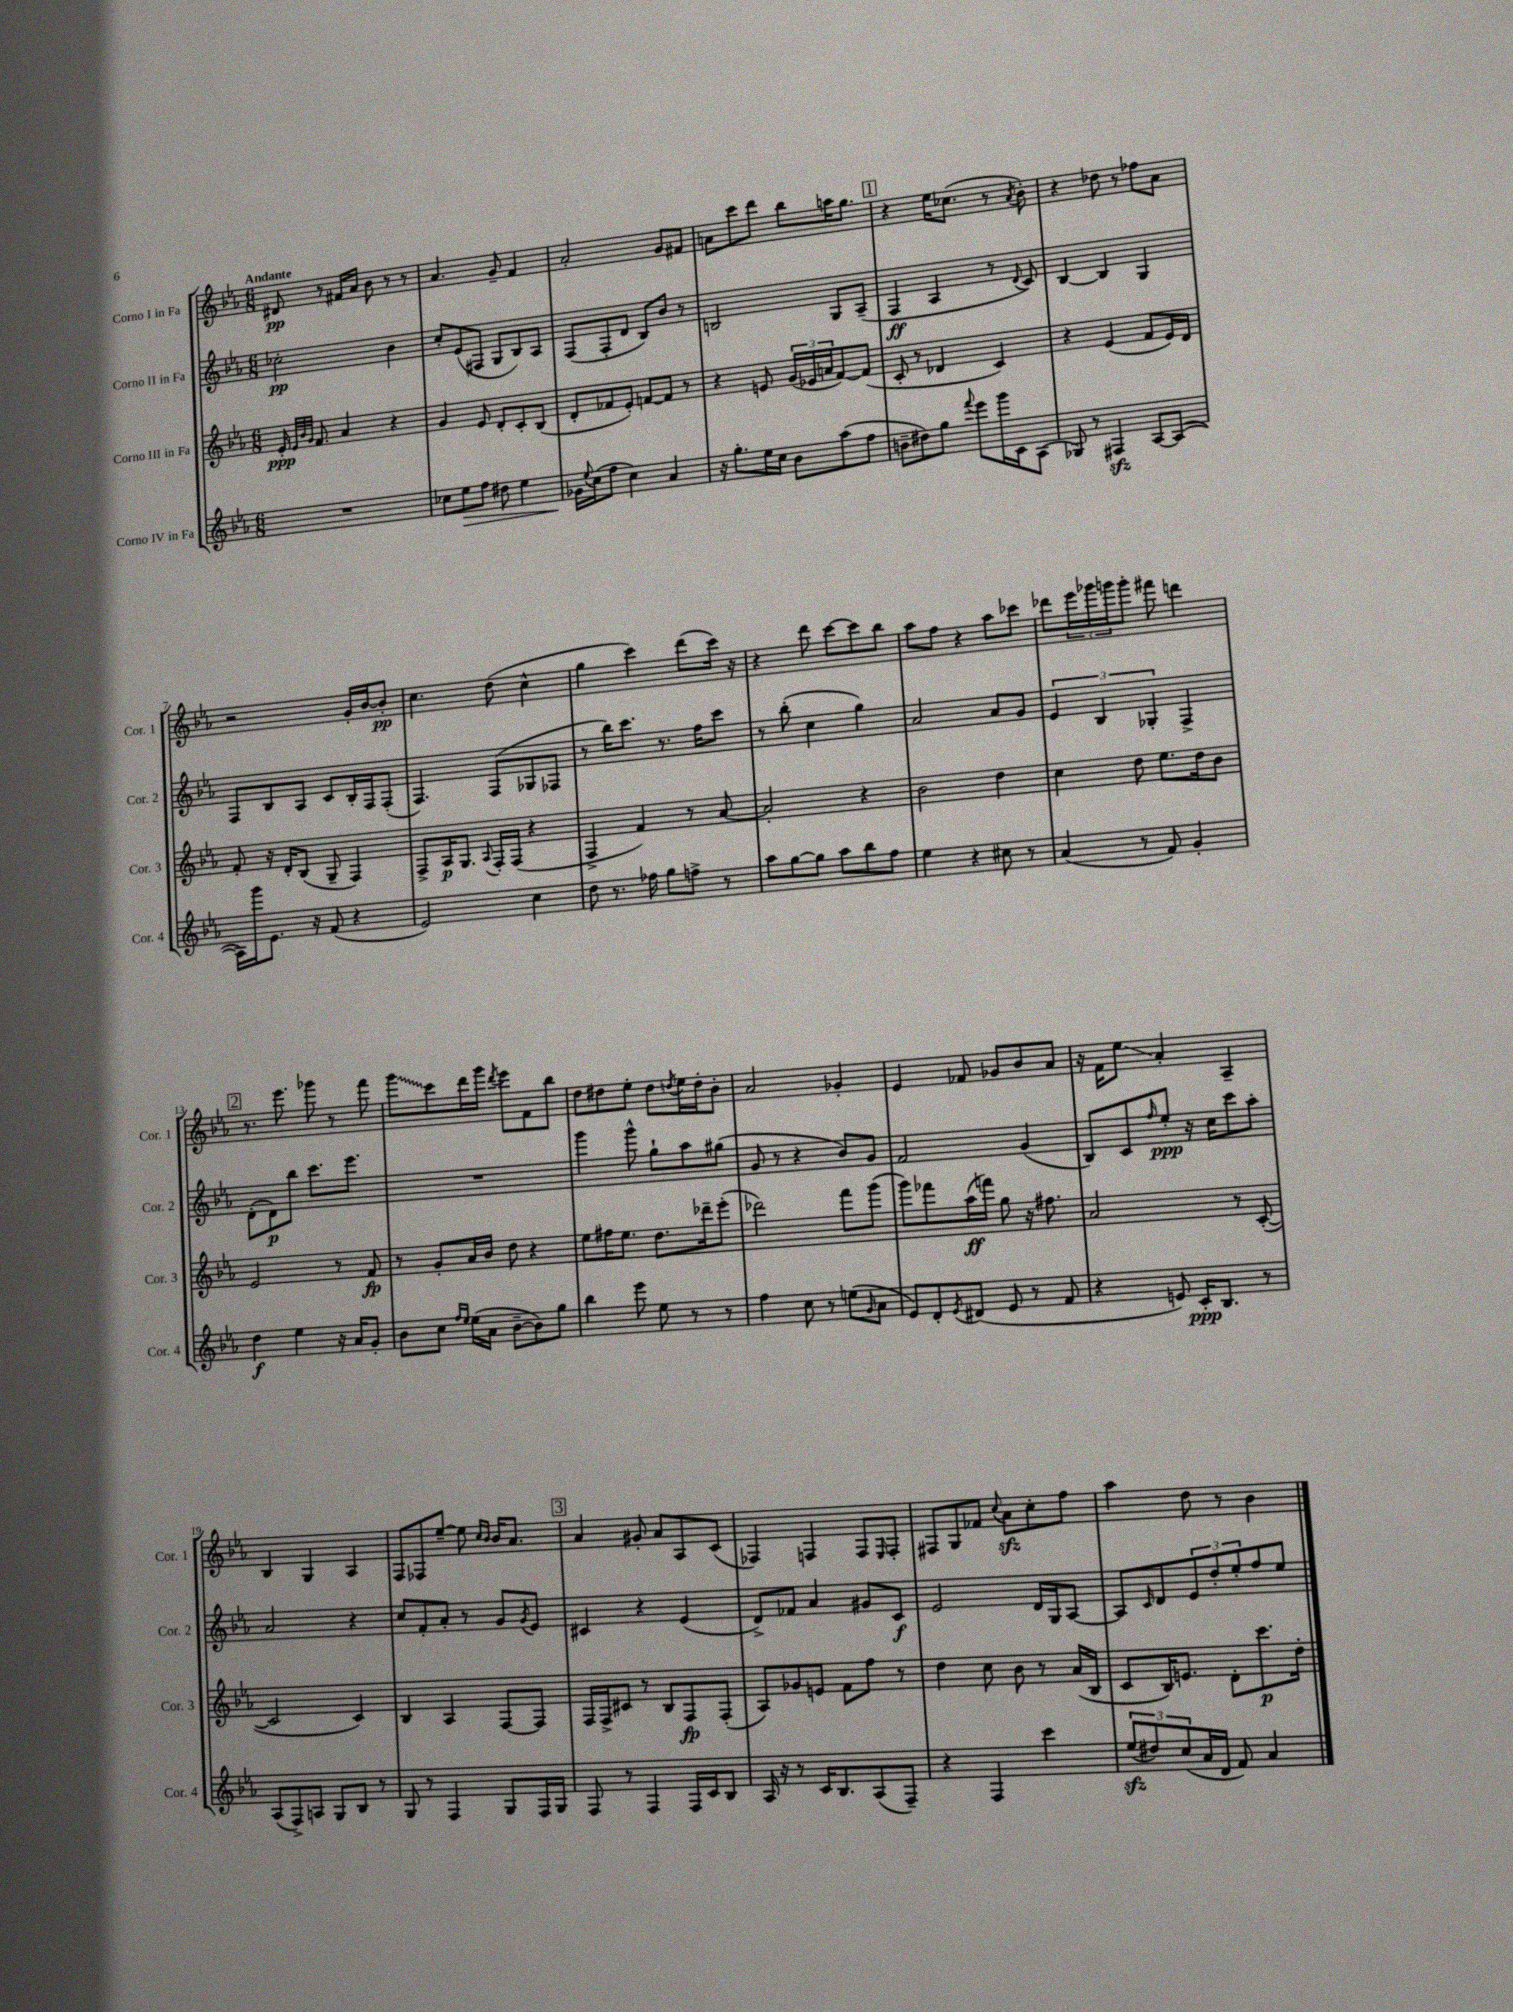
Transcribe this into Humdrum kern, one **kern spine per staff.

**kern	**kern	**kern	**kern
*staff4	*staff3	*staff2	*staff1
*clefG2	*clefG2	*clefG2	*clefG2
*k[b-e-a-]	*k[b-e-a-]	*k[b-e-a-]	*k[b-e-a-]
*M6/8	*M6/8	*M6/8	*M6/8
2.r	16e-'	2cc-'	8d#
.	32qqe-	.	.
.	32qqb-	.	.
.	32qqg	.	.
.	8.f	.	.
.	.	.	8r
.	4a-	.	16f#
.	.	.	16a-
.	.	.	8b-
.	4r	4b-	8r
.	.	.	8r
=	=	=	=
8cc-	4g	8cc'	4.a-
8ee-	.	(8e-	.
8ff	8e-	8F#	.
8dd#	8d'	8G	8g~
4ee-	8c'	8B-)	4f
.	(8B-	8A-	.
=	=	=	=
16g-	8d'	(8F	2a-'
8qqee-	.	.	.
(16cc	.	.	.
8ff	8f-	8F'	.
4cc)	8e-')	8d	.
.	[8f	8B-)	.
4a-	8f]	8b-	8g
.	8r	8r	8f#
=	=	=	=
16r	4r	2B	8a
8.gg'	.	.	.
.	.	.	8ccc
16ee-	8e	.	8ddd
16cc	.	.	.
8b-	(24g	.	8bb-
.	24e-	.	.
.	24a	.	.
(8aa-	[8f)	8G	16aa
.	.	.	8.gg
8ff	(8f]	(8A-~	.
=	=	=	=
8b~	8c'	4F	4r
8dd#)	8r	.	.
8gg	4d-	4A-	16ee-
.	.	.	(8.cc-
8qqfff	.	.	.
8eee-	.	.	.
16ggg	4c)	8r	8r
16c	.	.	.
.	.	8qqd	8qa-
(8A-	.	8c)	8b-')
=	=	=	=
8G-)	4r	[4B-	4r
8r	.	.	.
4F#	(4e-	4B-]	8dd-
.	.	.	8r
[8A-	8f	4G	8ff-
(8A-_	16e-)	.	8a-
.	16d	.	.
=	=	=	=
16A-])	8f'	8F	2r
16ggg	.	.	.
8.e-	16r	8B-	.
.	16d'	.	.
.	(8B-	8A-	.
16r	.	.	.
(8f	8G~	8c	.
4r	4F)	16B-'	16g'
.	.	16F	[16b-
.	.	(8F'	8b-']
=	=	=	=
2e-)	8F^	4.F)	4.cc
.	16A-	.	.
.	8.G	.	.
.	8qqA-	.	.
.	16F'	(8F	(8dd
.	(16F	.	.
4cc	4r	8G-	4cc^^
.	.	8F-	.
=	=	=	=
8dd	4F^	8r	4gg
8.r	.	16bb-)	.
.	.	8.ccc	.
.	4f)	.	4ccc)
16ff-	.	.	.
8gg	.	8.r	.
8ff^	8r	.	(8ddd
.	.	16ff	.
8r	[8a-	8ccc	16ccc)
.	.	.	16r
=	=	=	=
8aa-	2a-']	8r	4r
[8gg	.	(8bb-'	.
8gg]	.	4cc	8ddd
8aa-	.	.	[8ccc
8bb-	4r	4gg)	8ccc]
8ff	.	.	8bb-
=	=	=	=
4ee-	2b-	2a-	8aa-
.	.	.	8ff
4r	.	.	4r
8cc#	4dd	8a-	8aa-
8r	.	8g	8ccc-
=	=	=	=
(4a-	4cc	6e-	8ddd-
.	.	.	24eee-
.	.	6B-	24ggg-
.	.	.	24ggg
8r	8dd	.	8ggg'
.	.	6G-'	.
8f)	8.ee-	.	8fff#
4g'	.	4F^	4ddd
.	16dd	.	.
.	8b-	.	.
=	=	=	=
4dd	2e-	(8d'	8.r
.	.	8d)	.
.	.	.	8.eee-
4ee-	.	8bb-	.
.	.	8.ccc	8ggg-
16r	8r	.	8r
16a-	.	8.eee-	.
8g'	8f	.	8fff
=	=	=	=
8b-	8r	2.r	8ggg
8cc	8g'	.	8ccc
16qqff	.	.	.
16qqee-	.	.	.
(16ee-	16a-	.	16ddd
16a-	16b-	.	16ggg
.	.	.	8qddd
[8b-~	8dd	.	8eee-
8b-])	4r	.	8f
8gg	.	.	8bb-
=	=	=	=
4bb-	8ee-	4ggg	8dd
.	16ff#	.	8dd#
.	8.ee-	.	.
8eee-	.	8ggg^^	8ee-'
8ee-	8.dd	8gg`	8dd#
.	.	.	8qdd
8r	.	8aa-	16ee-
.	16ddd-~	.	16dd'
8r	(8eee-'	(8gg#	8b-'
=	=	=	=
4ff	2ddd-)	8g	2a-
.	.	8r	.
8cc	.	4r	.
8r	.	.	.
(8ee	8fff	8b-)	4g-'
16qqg	.	.	.
8a-	(8ggg	8g	.
=	=	=	=
8e-)	8ggg)	2f	4e-
8d'	8fff-	.	.
8qe-	.	.	.
(8d#	(16aa-	.	8f-
.	16fff)	.	.
8e-	8gg	.	8g-
8r	16r	(4g	8b-
.	8.ff#	.	.
8f	.	.	8a-
=	=	=	=
4r	2a-	8B-)	16r
.	.	.	16f
.	.	8c	8ee-
.	.	16qqff	.
8e)	.	8ee-'	4a-'
16c'	.	16r	.
8.B-	.	16cc	.
.	8r	8ccc	4A-~
8r	([8c'	8aa-'	.
=	=	=	=
(8A-	2c]	2a-	4B-
8F^)	.	.	.
8A	.	.	4G
8G	.	.	.
8B-	4c)	4r	4A-
8r	.	.	.
=	=	=	=
8G	4B-	8cc	8F
8r	.	8f'	8F-
4F	4A-	8a-'	[8ee-~
.	.	8r	8ee-]
.	.	.	16qqcc
.	.	.	16qqb-
8G	[8F	8g	16b-
.	.	.	8.a-
.	.	8qg	.
16F	8F]	8e-	.
16G	.	.	.
=	=	=	=
8F	16F	4c#	4a-
.	16F^	.	.
8r	8c#	.	.
4F	8r	4r	8g#'
.	8B-	.	8a-
16F	8F	(4e-	8A-
16c	.	.	.
8B-	(8F'	.	(8c
=	=	=	=
16A-	8A-)	8d^)	4F-)
16r	.	.	.
8r	8g-	8f-	.
16c	8e	4a-	4F
8.B-	.	.	.
.	8f	.	.
(8A-	8ff	8g#	8F
.	.	.	16qqE-
8F~)	8r	8c	8F'
=	=	=	=
4r	4dd	2e-	8F#
.	.	.	8G
4F	8cc	.	8f-
.	.	.	8qqcc
.	8b-	.	8a-
4ccc	8r	16d	8cc'
.	.	16G	.
.	(16a-	[8A-	8ff
.	16B-	.	.
=	=	=	=
(12ee-	8c	8A-]	4aa-
12dd#)	.	.	.
.	.	16qqc	.
.	16B-)	8d	.
(12cc	.	.	.
.	8.e	.	.
16a-	.	12e-	8dd
16d	.	.	.
.	.	12dd'	.
8f)	8d'	.	8r
.	.	12ee-'	.
4a-	8.ccc	8ff	4b-
.	.	8ee-	.
.	16dd'	.	.
==	==	==	==
*-	*-	*-	*-
